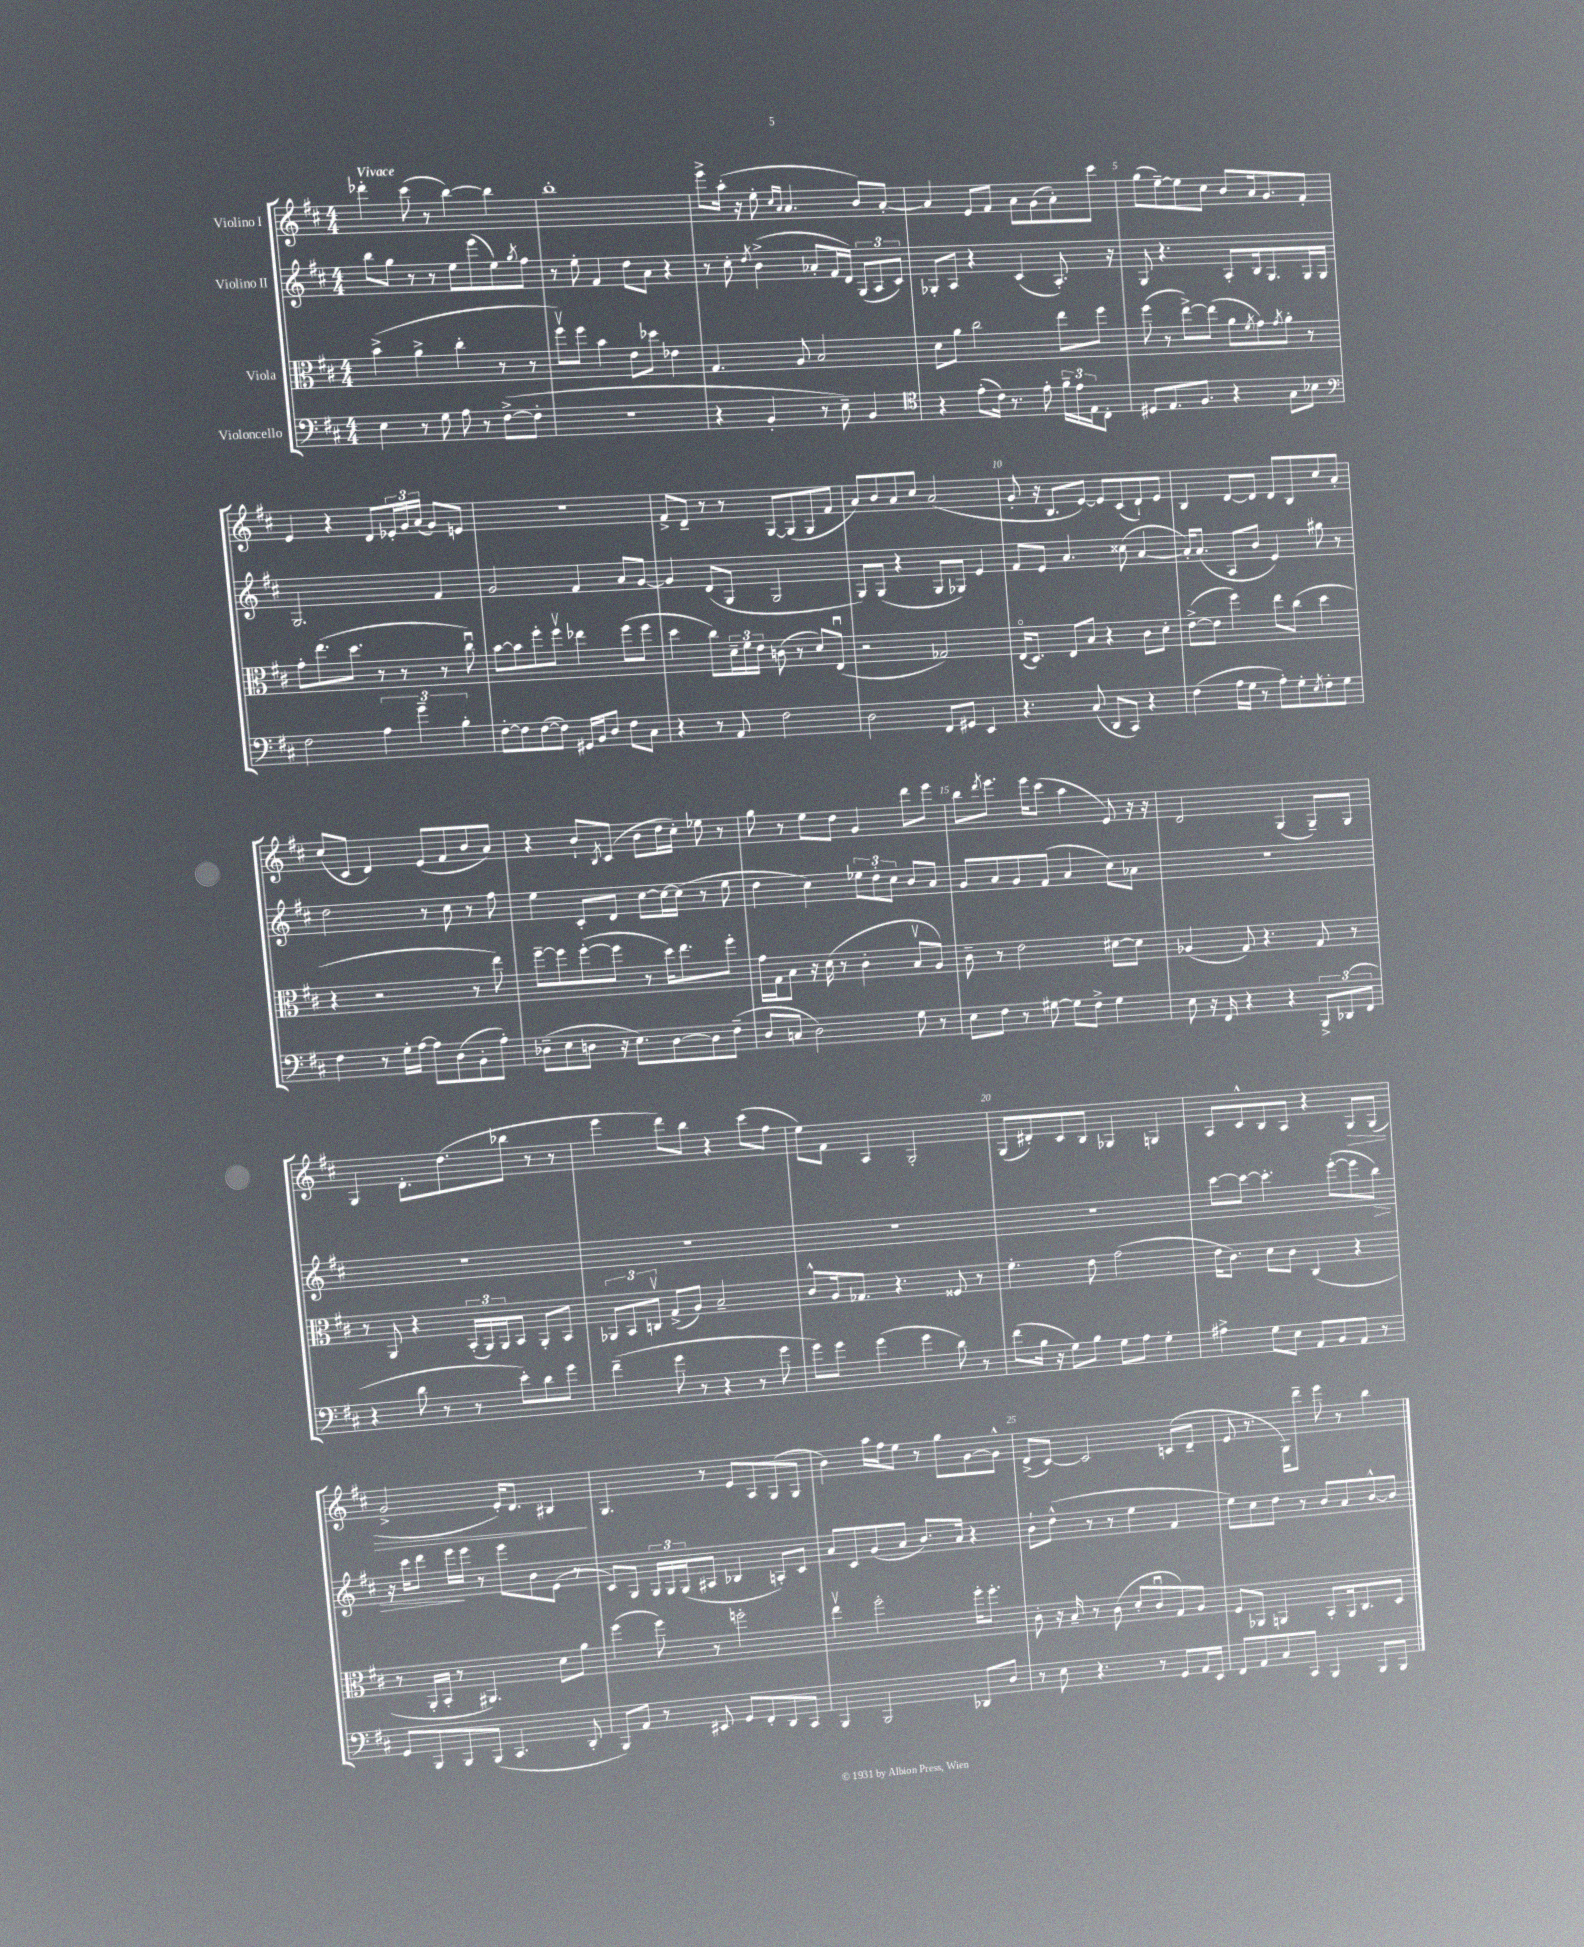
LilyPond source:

<<
\new StaffGroup <<
\new Staff = "s0" \with { instrumentName = "Violino I" } {
    \clef treble \key d \major \numericTimeSignature \time 4/4 \tempo "Vivace"
    des'''4-. cis'''8( r8 b''4~) b''4 |
    b''1-. |
    e'''8-> a''16-.( r16 e''8-. \grace { cis''16 a'16 } a'4. b'8) a'8~-. |
    a'4 e'8 fis'8 a'8 g'8( a'8-.) cis'''8 |
    g''8( e''8~--) e''8 cis''8 b'8 a'16 g'8. fis'8-. |
    e'4 r4 d'8 \tuplet 3/2 { ees'16-. g'16 a'16( } g'8) e'8 |
    R1 |
    fis'8-> d'8-- r8 r8 g8~ g8( g8 fis'8 |
    a'8) b'8 a'8 cis''8 a'2( |
    g'8-. r16 b8. e'8~) e'8 cis'8( d'8-!) e'8 |
    b4 d'8~ d'8 d'8 b8 cis''8 a'8-. |
    cis''8( cis'8 d'4) e'8( fis'8 b'8 a'8) |
    r4 b'8-! \acciaccatura { b8 } cis'8( b'8 d''16 cis''16-.) ees''8 r8 |
    g''8 r8 e''8 d''8 g'4 d'''8 e'''8 |
    b''8 \acciaccatura { d'''8 } e'''8. e'''16 cis'''8( a''4 e'8) r16 r16 |
    d'2 g4( g8--) g8 |
    g4 d'8.-. d''8.( bes''8 r8 r8 |
    e'''4 d'''8) b''8 r4 cis'''8( fis''8 |
    e''8) fis'8 a4 g2-. |
    g8( dis'8-.) cis'8 b8 ges4 g4 |
    a8 cis'8-^ b8 a8 r4 g8\> g8( |
    g'2-> e'16-.) d'8. bis4\! |
    g4. r8 e'8 a8 g8( g8 |
    b'4) a''16 fis''16 e''8 r8 g''8 g'8~ g'8-^ |
    d'8->( cis'8~) cis'2 c'8( d'8-- |
    e'8 r8. g16) d'''8-- e'''8 r8 b''4 \bar "|." |
}
\new Staff = "s1" \with { instrumentName = "Violino II" } {
    \clef treble \key d \major \numericTimeSignature \time 4/4
    b''8 g''8 r8 r8 e''8 e'''8( e''8) \acciaccatura { g''8 } fis''8 |
    r8 e''8-. fis'4 d''8 a'8 r4 |
    r8 cis''8-. \acciaccatura { d''8 } b'4->( aes'8-. fis'16 d'16) \tuplet 3/2 { g8( a8 cis'8) } |
    ges8-. a8 r4 cis'4( a8.-.) r16 |
    g8 r4. a8-. b16 g8. g16 g16 |
    g2. fis'4 |
    g'2 fis'4 a'8 g'8~ |
    g'4 d'8( g8 g2 |
    g8) g8( r4 g8 ges8) e'4 |
    fis'8 e'8 a'4. cisis''8( a'4~ |
    a'16-.) a'8.( a8 b'8 e'4) gis''8 r8 |
    d''2 r8 cis''8 r8 fis''8 |
    e''4 cis'8-. d'8 cis''8~ cis''16~ cis''16( r8 e''8 |
    d''4 cis''4) \tuplet 3/2 { ees''8 d''8-. cis''8 } b'8 a'8 |
    g'8 a'8 g'8 fis'8( a'4 cis''8) aes'8 |
    R1 |
    R1 |
    R1 |
    R1 |
    R1 |
    cis'''8~ cis'''8~ cis'''4.-. e'''8~-.( e'''8 b''8\>) |
    r16 cis'''16 d'''8 e'''16\! e'''16 r8 e'''8 b'8 e'8( r8 |
    cis'8) g8 \tuplet 3/2 { g16 g16 g16( } ais8 bes4 a8-.) cis'8 |
    a'8 cis'8 g'8( a'8 b'8.) a'16 r4 |
    b'8-! d''8-^( r8 r8 e''4 fis'4 |
    e''8) cis''8 d''8 r8 b'8 a'8 b'8~-^ b'8 \bar "|." |
}
\new Staff = "s2" \with { instrumentName = "Viola" } {
    \clef alto \key d \major \numericTimeSignature \time 4/4
    b'4->( a'4-> cis''4-. r8 r8 |
    fis''8\upbow) fis''8 b'4 e'8 des''8 ees'4 |
    g4. a8 b2 |
    d'8 a'8 cis''2 e''8 fis''8 |
    fis''8( r8 e''8~->) e''8( a'8 \acciaccatura { fis'8 } g'8) \acciaccatura { g'8 } a'8-. r8 |
    g'8-. e''8.( d''8. r8 r8 r8 cis''8\downbow) |
    b'8~ b'8 fis''8-. fis''8\upbow ees''4 fis''8( fis''8 |
    d''4 cis''8) \tuplet 3/2 { d'16-- fis'16 e'16 } c'8( r8 d'8) e8\downbow( |
    r2 ges2) |
    e16\flageolet( d8.) e8 b8 r4 cis'8 d'8-. |
    e'8~->( e'8 fis''4) e''8 cis''8( d''4 |
    r4 r2 r8 e''8) |
    fis''8~-- fis''8 fis''8~-.( fis''8 r8 d''16) e''8. fis''8-. |
    g'16 g16 b8 r16 d'16( r8 cis'4-. b8\upbow a8) |
    cis'8-- r8 e'2 dis'8~ dis'8 |
    aes4( g8) r4. g8 r8 |
    r8 a,8 r4 \tuplet 3/2 { b,16-.( a,16) a,16 } b,8 a,8-. b,8 |
    \tuplet 3/2 { aes,8 b,8 c8\upbow } g8->( a8) b2-- |
    cis'8-^ a16 ges8. r4. fisis8 r8 |
    fis'4.-. e'8 g'2( |
    e'16 cis'8.) d'8 cis'8 cis4( r4 |
    r8 a,16-. b,16-. r8 ais,4.) d'8 a'8 |
    fis''4( fis''8) r8 f''2-. |
    e''4\upbow fis''2-. fis''16-. fis''8.-. |
    cis'8-. r16 b16-- r8 cis'8( d'8-. cis'8\downbow g8) a8 |
    fis8 aes,8 a,4 b,8-. a,16 cis8. d8 \bar "|." |
}
\new Staff = "s3" \with { instrumentName = "Violoncello" } {
    \clef bass \key d \major \numericTimeSignature \time 4/4
    e4 r8 g8 a8 r8 fis8~->( fis8-. |
    R1 |
    r4 b,4-. r8 e8--) b,4 |
    \clef tenor r4 e'8-.( cis'16) r8. e'8-. \tuplet 3/2 { fis'16-- e'16 e16 } cis8-. |
    dis8 e8. fis8. r4 g8 bes8 |
    \clef bass fis2 \tuplet 3/2 { a4 g'4-- b4-. } |
    fis8~-. fis8 fis8~( fis8) gis,16 b,16 d8 fis8 cis8 |
    r4 r8 a,8 fis2 |
    d2 fis,8 gis,8 e,4 |
    r4. cis8( d,8 cis,8) r4 |
    fis4( a16 g16 r8 a8-.) g8-. \acciaccatura { e8 } fis8-. g8 |
    fis4 r8 g16-. a16~ a8 d8( b,8-. a8-.) |
    des8--( e8 d8 r16 e8.) d8~ d8 fis8--( |
    d8 c8 d2) g8 r8 |
    e8 fis8 r8 gis8~ gis8 fis8-> gis4 |
    e8 r16 fis,16 r4 r4 \tuplet 3/2 { b,,8-> des,8( fis,8 } |
    r4 d'8 r8 r8 e'8-.) d'8 g'8 |
    fis'4--( g'8 r8 r4 r8 g'8 |
    g'8) g'8 g'4( g'4 d'8) r8 |
    fis'8( b16 r16 g8) b8 g8 a8 g4-. |
    ais4-> g8 e8 a,8 b,8 a,8 r8 |
    g,8 b,,8 b,,8 b,,8( cis,4. d,8-. |
    b,,8) a,8 r8 eis,8 g,8 fis,8-. d,8 cis,8 |
    b,,4 b,,2 des,8 d8 |
    r8 e8 r4. r8 g,8 a,16 e,16 |
    fis,8 a,8 cis8 cis,8 b,,4 b,,8 b,,8 \bar "|." |
}
>>
>>
\layout { \context { \Score \override BarNumber.break-visibility = ##(#f #t #t) barNumberVisibility = #(every-nth-bar-number-visible 5) } }
